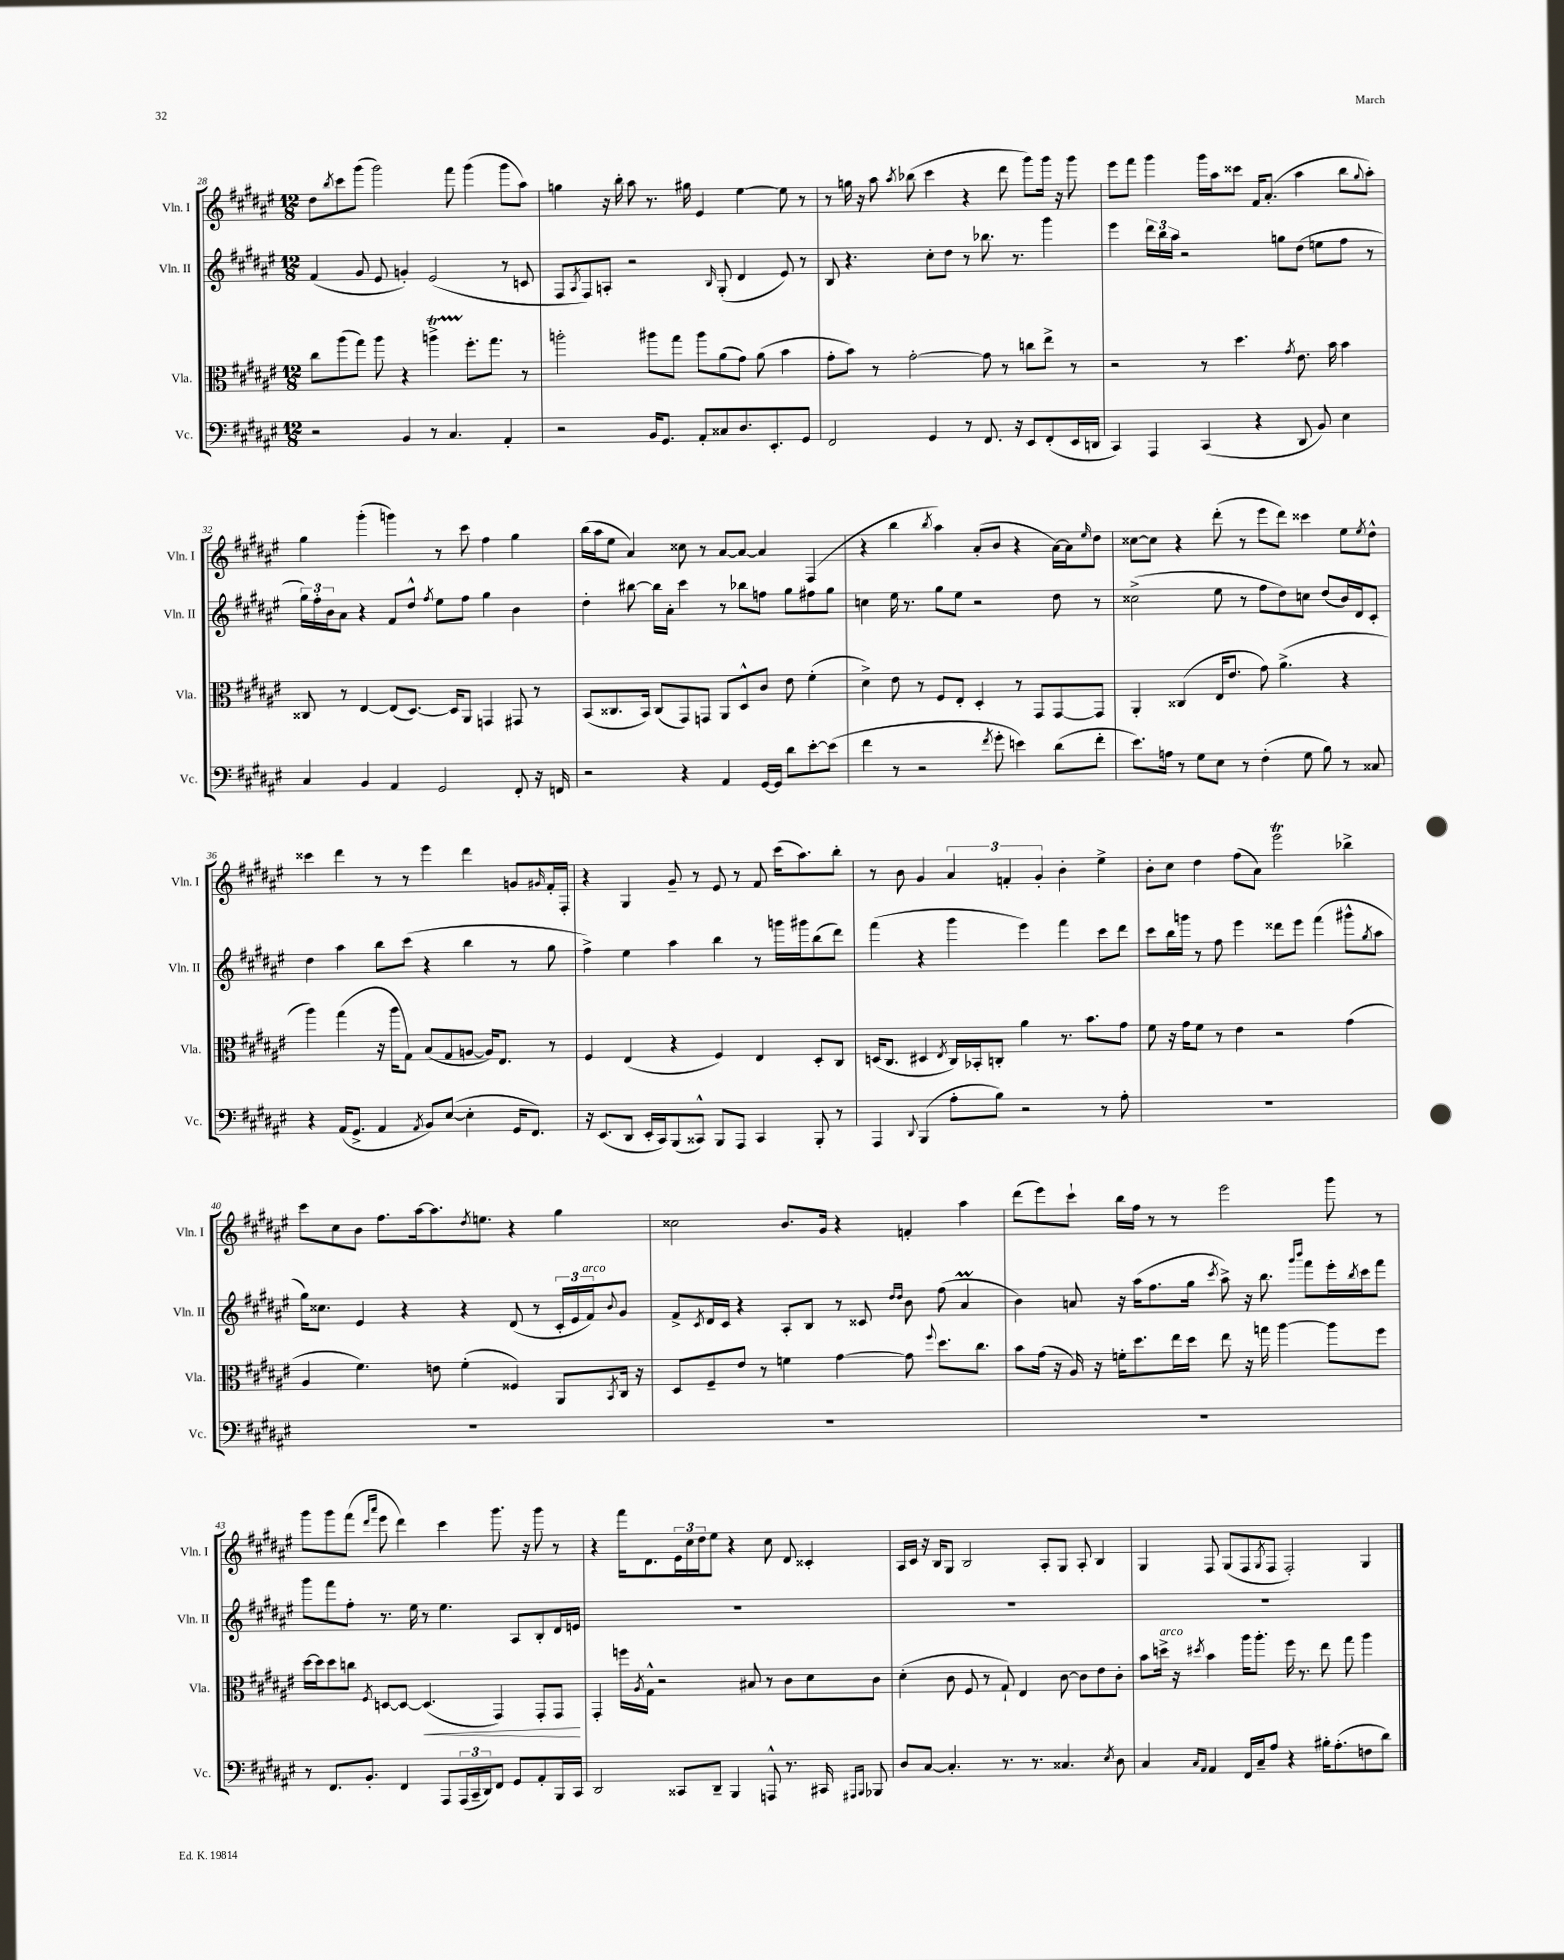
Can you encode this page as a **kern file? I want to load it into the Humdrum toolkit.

**kern	**kern	**kern	**kern
*staff4	*staff3	*staff2	*staff1
*clefF4	*clefC3	*clefG2	*clefG2
*k[f#c#g#d#a#e#]	*k[f#c#g#d#a#e#]	*k[f#c#g#d#a#e#]	*k[f#c#g#d#a#e#]
*M12/8	*M12/8	*M12/8	*M12/8
2r	8cc#	(4f#	8dd#
.	.	.	8qbb
.	(8aa#	.	8ccc#
.	8gg#)	8g#	(8ggg#
.	8aa#	8e#	2ggg#)
4BB	4r	4g')	.
8r	4aa^	(2e#	.
4.C#	.	.	8fff#
.	8.ff#'	.	(4ggg#
.	8.gg#	.	.
4AA#'	.	8r	8ggg#
.	8r	8c	8aa#)
=	=	=	=
2r	2aa'	8F#	4gg
.	.	8qA#	.
.	.	8F#)	.
.	.	8A'	16r
.	.	.	16bb'
.	.	2r	8aa#
16BB	8aa#	.	8.r
8.GG#	.	.	.
.	8gg#	.	.
.	.	.	16gg#
8AA#'	8aa#	.	4e#
.	.	16qqB	.
8C##	(8a#	(8G#'	.
8.D#	8g#)	4d#	[4ee#
.	(8a#	.	.
8.EE#'	.	.	.
.	4b	8e#)	8ee#]
8GG#	.	8r	8r
=	=	=	=
2FF#	8g#'	8B	8r
.	8b)	4.r	16gg
.	.	.	16r
.	8r	.	8aa#
.	.	.	8qaa#
.	[2g#'	.	(8bb-
4GG#	.	8cc#'	4ccc#
.	.	8dd#	.
8r	.	8r	4r
8.FF#	8g#]	8.bb-	.
.	8r	.	8ddd#
16r	.	8.r	.
8EE#	8cc	.	8ggg#)
(8FF#'	8ee#^	4ggg#	16ggg#
.	.	.	16r
16EE#	8r	.	8ggg#
16DD	.	.	.
=	=	=	=
4CC#)	2r	4eee#	8eee#
.	.	.	8fff#
4AAA#	.	24ddd#	4ggg#
.	.	24bb	.
.	.	24aa#	.
.	.	2r	.
(4CC#	8r	.	16ggg#
.	.	.	16aa#
.	4.dd#	.	8ccc##
4r	.	.	16f#
.	.	.	(8.a#'
.	.	8gg	.
.	8qg#	.	.
8DD#	8.e#	(8dd#	4aa#
8BB)	.	8ee	.
.	16b	.	.
4E#	4b	8ff#	8bb
.	.	.	8qqgg#
.	.	8r	8aa#')
=	=	=	=
4C#	8C##	24gg#)	4gg#
.	.	24ff#'	.
.	.	24b	.
.	8r	8a#	.
4BB	[4E#	4r	(4ggg#'
4AA#	(8E#]	8f#	4ggg)
.	[8.D#)	8dd#^^	.
.	.	8qff#	.
2GG#	.	8ee#	8r
.	16D#]	.	.
.	8AA#	8ff#	8ccc#
.	4GG	4gg#	4ff#
8FF#'	8GG#	4b	4gg#
16r	8r	.	.
16FF	.	.	.
=	=	=	=
2r	(8BB	4dd#'	(16bb
.	.	.	16aa#
.	8.C##	.	8ee#
.	.	[8bb#	4a#)
.	16BB)	.	.
.	(8C##	16bb#]	.
.	.	16a#'	.
4r	8GG#)	4ccc#	8cc##
.	8GG	.	8r
4AA#	8AA#	8r	[8a#
.	8D#^^	8bb-	8a#_
[16GG#	8c#	8ff	4a#]
16GG#]	.	.	.
8d#	8e#	8gg#	.
[8e#'	(4f#'	8ff#	(4F#
(8e#]	.	8gg#	.
=	=	=	=
4f#	4d#^)	4cc	4r
8r	8e#	16ee#	4bb
.	.	8.r	.
2r	8r	.	.
.	.	.	8qbb
.	8F#	8gg#	4aa#)
.	8E#'	8ee#	.
.	4D#'	2r	(8a#'
8qf#	.	.	.
8g#'	.	.	8b
4e)	8r	.	4r
.	8GG#	.	.
(8d#	[8GG#	8dd#	[16a#)
.	.	.	16a#]
.	.	.	16qqee#
8f#'	8GG#]	8r	8dd#
=	=	=	=
8.e#)	4AA#'	(2cc##^	[8cc##
.	.	.	8cc##]
16A	.	.	.
8r	(4C##	.	4r
8G#	.	.	.
8E#	16E#	8ee#	(8ddd#'
.	8.e#	.	.
8r	.	8r	8r
(4F#'	8g#)	8ff#	8eee#
.	(4.a#^	8dd#)	8ddd#)
8G#	.	8cc	4ccc##
8B)	.	(8dd#	.
8r	4r	16b)	8ee#
.	.	16d#	.
.	.	.	8qee#
8C##	.	8c#'	8dd#^^
=	=	=	=
4r	4aa#)	4dd#	4ccc##
(16AA#	(4gg#	4aa#	4ddd#
8.GG#^	.	.	.
4AA#	16r	8bb	8r
.	16aa#	.	.
.	8G#)	(8ccc#	8r
8qAA#	.	.	.
8BB)	(8B	4r	4eee#
([8E#	8G#	.	.
4E#']	[8A	4bb	4ddd#
.	16A])	.	.
.	8.E#	.	.
16GG#	.	8r	8g
8.FF#)	.	.	.
.	.	.	16qqg#
.	8r	8gg#	16f#'
.	.	.	16F#'
=	=	=	=
16r	4F#	4ff#^)	4r
(8.EE#	.	.	.
8DD#	(4E#	4ee#	4G#
16EE#'	.	.	.
16CC#)	.	.	.
(8BBB	4r	4aa#	8g#~
8CC##^^)	.	.	8r
8BBB	4F#)	4bb	8e#
8AAA#	.	.	8r
4CC##	4E#	8r	8f#
.	.	16ggg	(16ccc#
.	.	16ggg#	8.aa#)
8BBB'	8D#'	(8bb	.
8r	8C#	8ddd#)	8bb'
=	=	=	=
4AAA#	(16D	(4fff#	8r
.	8.C#	.	.
.	.	.	8b
8qqDD#	.	.	.
(4BBB	4D#	4r	4g#
.	8qE#	.	.
8A#'	16C#)	4ggg#	6a#
.	16BB-'	.	.
8B)	8C'	.	.
.	.	.	6f'
2r	4a#	4eee#)	.
.	.	.	6g#'
.	8.r	4fff#	4b'
.	8.b	.	.
8r	.	8ccc#	4ee#^
8A#'	8g#	8ddd#	.
=	=	=	=
1.r	8f#	8ccc#	8b'
.	16r	16bb	8cc#
.	16g#	16ggg	.
.	8f#	8r	4dd#
.	8r	8ff#	.
.	4e#	4eee#	(8ff#
.	.	.	8a#)
.	2r	8ddd##	2eee#
.	.	8eee#	.
.	.	(4fff#	.
.	(4g#	8ggg#^^	4bb-^
.	.	8qgg#	.
.	.	8aa#	.
=	=	=	=
1.r	4A#	16gg#)	8ccc#
.	.	8.cc##	.
.	.	.	8cc#
.	4.f#)	4e#	8b
.	.	.	8.ff#
.	.	4r	.
.	.	.	[16aa#
.	8e	.	8.aa#]
.	(4f#'	4r	.
.	.	.	8qdd#
.	.	.	8.ee
.	4F##)	(8d#	4r
.	.	8r	.
.	8AA#	24c#'	4gg#
.	.	24e#	.
.	.	24f#)	.
.	8qBB	8qqb	.
.	16C#	8g#	.
.	16r	.	.
=	=	=	=
1.r	8D#	8f#^	2cc##
.	.	8qc#	.
.	8F#~	16d#	.
.	.	16c#	.
.	8e#	4r	.
.	8r	.	.
.	4f	8A#'	8.b
.	.	8B	.
.	.	.	16g#
.	[4g#	8r	4r
.	.	8c##	.
.	.	16qqdd#	.
.	.	16qqdd#	.
.	8g#]	8b	4f'
.	8qqff#	.	.
.	8.dd#	(8ff#	.
.	.	4a#	4aa#
.	8.cc#	.	.
=	=	=	=
1.r	8b	4b)	(8ddd#
.	(16g#	.	8eee#)
.	16r	.	.
.	16A#)	8a	8ccc#`
.	16r	.	.
.	16f'	16r	16bb
.	8.dd#	(16aa#	16ff#
.	.	8.ff#	8r
.	16ee#	.	8r
.	16dd#	16gg#	.
.	.	8qccc#	.
.	8ee#	8aa#^)	2eee#
.	16r	16r	.
.	16gg	8.bb	.
.	[4aa#	.	.
.	.	16qqggg#	.
.	.	16qqbbb	.
.	.	8fff#	.
.	8aa#]	16eee#'	8ggg#
.	.	8qbb	.
.	.	16ccc#	.
.	8ff#	8fff#	8r
=	=	=	=
8r	[16dd#	8ggg#	8ggg#
.	16dd#]	.	.
8.FF#	8dd#	8fff#	8ggg#
.	8cc	8ff#'	(8fff#
8.BB'	.	.	.
.	.	.	16qqddd#
.	8qF#	.	16qqaaa#
.	[8D	8.r	8eee#
4FF#	8D_	.	4ddd#)
.	.	16ee#	.
.	(4.D]	8r	.
8AAA#	.	4.ee#	4ccc#
(24AAA#	.	.	.
24CC#~	.	.	.
24DD#)	.	.	.
8FF#	4GG#)	.	8.ggg#
8GG#	.	8A#	.
.	.	.	16r
8AA#'	8GG#'	8B'	8ggg#
16BBB	8GG#	16d#	8r
16CC#	.	16e	.
=	=	=	=
2DD#	4GG#'	1.r	4r
.	16ff	.	16fff#
.	8qA#	.	.
.	16G#^^	.	8.d#
.	2r	.	.
8CC##	.	.	24e#
.	.	.	24cc#
.	.	.	24dd#
8DD#~	.	.	8ee#
4BBB	.	.	4r
.	8B#	.	.
8AAA^^	8r	.	8cc#
8.r	8c#	.	8d#
.	8d#	.	4c##'
16CC#	.	.	.
16qqAAA#	.	.	.
16qqBBB	.	.	.
8BBB-	8c#	.	.
=	=	=	=
8D#	(4d#'	1.r	16A#
.	.	.	16c#
[8C#	.	.	16r
.	.	.	16B
4.C#']	8c#	.	8G#
.	8F#	.	2B
.	8r	.	.
8.r	8G#`)	.	.
.	4E#	.	.
8.r	.	.	.
.	.	.	8A#'
4.C##	[8c#	.	8G#
.	8c#]	.	8A#'
.	8e#	.	4B
8qE#	.	.	.
8D#	8c#'	.	.
=	=	=	=
4C#	8b	1.r	4G#
.	16dd^	.	.
.	16r	.	.
16qqC#	.	.	.
16qqAA#	8qdd#	.	.
4AA#	4b	.	8F#
.	.	.	(8G#
16FF#	16aa#	.	8F#
16C#~	8.aa#'	.	.
.	.	.	8qG#
8A#	.	.	8F#
4r	16ff#	.	2F#')
.	8.r	.	.
16B#'	8ee#	.	.
(8.A#'	.	.	.
.	8gg#	.	.
8F	4aa#	.	4G#
8d#)	.	.	.
==	==	==	==
*-	*-	*-	*-
